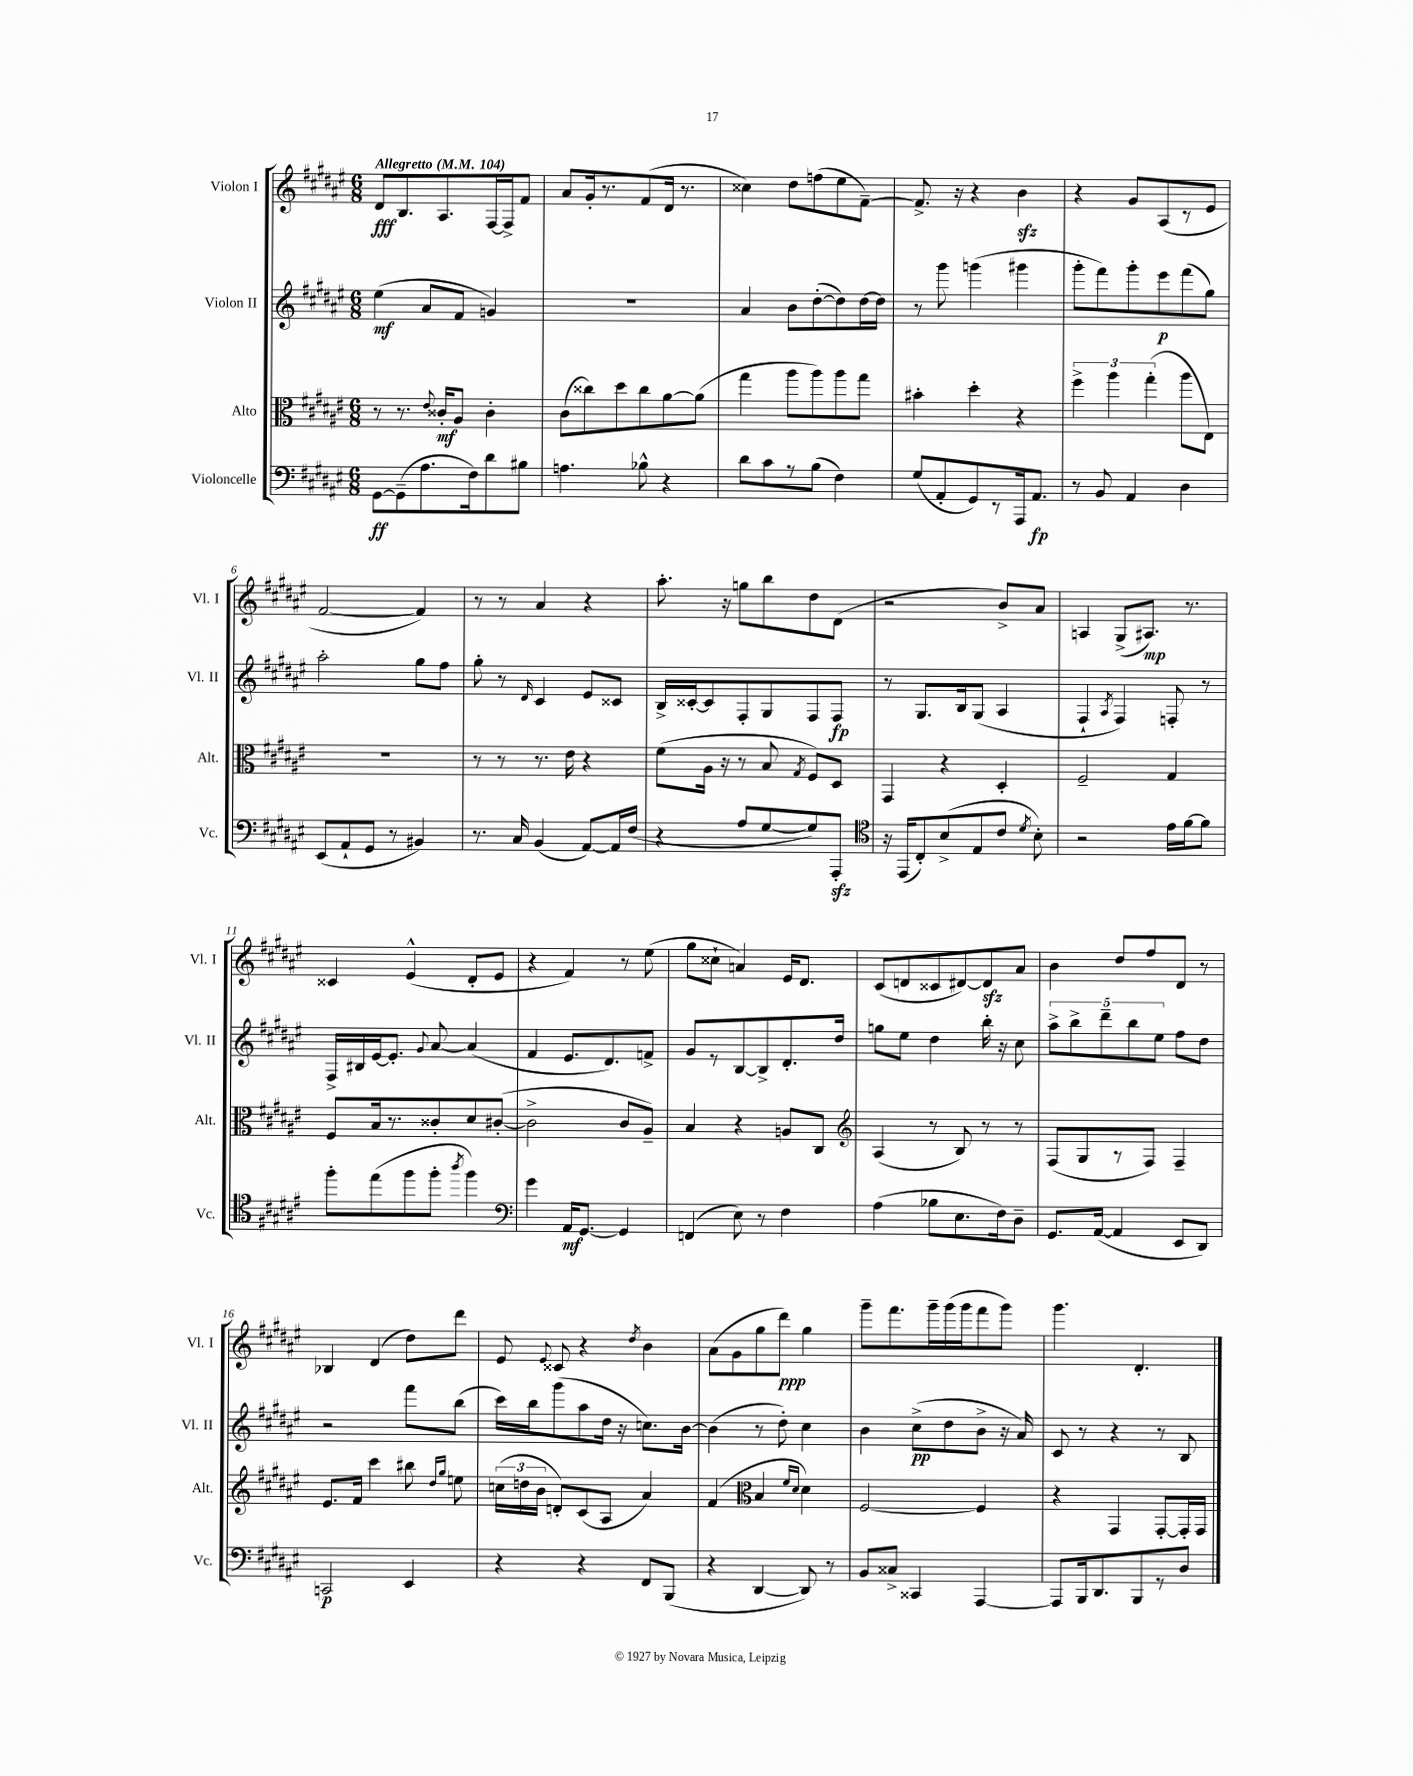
<<
\new StaffGroup <<
\new Staff = "s0" \with { instrumentName = "Violon I" shortInstrumentName = "Vl. I" } {
    \clef treble \key fis \major \numericTimeSignature \time 6/8 \tempo "Allegretto" 4 = 104
    \autoBeamOff dis'8[\fff b8. ais8. fis16~ fis16-> fis'8] |
    ais'8[ gis'16-. r8. fis'8( dis'16] r8. |
    cisis''4) dis''8[ f''8( eis''8 fis'8]~--) |
    fis'8.-> r16 r4 b'4\sfz |
    r4 gis'8[ ais8( r8 eis'8] |
    fis'2~ fis'4) |
    r8 r8 ais'4 r4 |
    ais''8.-. r16 g''8[ b''8 dis''8 dis'8]( |
    r2 b'8[->) ais'8] |
    a4 gis8[->( ais8.]\mp) r8. |
    cisis'4 eis'4-^( dis'8[-. eis'8] |
    r4 fis'4) r8 eis''8( |
    gis''8[ cisis''8]-! a'4) eis'16[ dis'8.] |
    cis'8[( d'8 cisis'8 dis'8~) dis'8\sfz ais'8] |
    b'4 dis''8[ fis''8 dis'8] r8 |
    bes4 dis'4( dis''8[) dis'''8] |
    eis'8 \appoggiatura { eis'8 } cisis'8 r4 \acciaccatura { dis''8 } b'4 |
    ais'8[( gis'8 gis''8 dis'''8]\ppp) gis''4 |
    gis'''8[-- fis'''8. gis'''16-- gis'''16( gis'''16 fis'''8 gis'''8]) |
    gis'''4. dis'4.-. \bar "|." |
}
\new Staff = "s1" \with { instrumentName = "Violon II" shortInstrumentName = "Vl. II" } {
    \clef treble \key fis \major \numericTimeSignature \time 6/8
    \autoBeamOff eis''4\mf( ais'8[ fis'8] g'4) |
    R2. |
    ais'4 b'8[ dis''8~-.( dis''8) dis''16~ dis''16] |
    r8 gis'''8 g'''4( gis'''4 |
    gis'''8[-. fis'''8) gis'''8-. eis'''8\p fis'''8( gis''8]) |
    ais''2-. gis''8[ fis''8] |
    gis''8-. r8 \grace { dis'16 } cis'4 eis'8[ cisis'8] |
    b16[-> cisis'16~-. cisis'8 fis8-. gis8 fis8 fis8]\fp |
    r8 gis8.[ b16 gis8]( ais4 |
    fis4-! \acciaccatura { ais8 } fis4) f8-. r8 |
    fis16[-> bis16 eis'16~ eis'8.]-. \appoggiatura { gis'8 } ais'8~ ais'4( |
    fis'4 eis'8.[ dis'8.) f'8]-> |
    gis'8[ r8 b8~ b8-> dis'8.-. dis''16] |
    g''8[ eis''8] dis''4 b''16-. r16 cis''8 |
    \tuplet 5/4 { ais''8[-> b''8-> dis'''8-- b''8 eis''8] } fis''8[ dis''8] |
    r2 fis'''8[ b''8]( |
    cis'''16[) b''16 gis'''8( ais''8 dis''16] r16 c''8.[) b'16]~ |
    b'4( r8 dis''8-.) cis''4 |
    b'4 cis''8[->\pp( dis''8 b'8]-> r16 ais'16) |
    cis'8 r8 r4 r8 b8 \bar "|." |
}
\new Staff = "s2" \with { instrumentName = "Alto" shortInstrumentName = "Alt." } {
    \clef alto \key fis \major \numericTimeSignature \time 6/8
    \autoBeamOff r8 r8. \appoggiatura { eis'8 } cisis'16[-.\mf ais8] cisis'4-. |
    cis'8[( cisis''8) dis''8 cisis''8 ais'8~ ais'8]( |
    gis''4 ais''8[ ais''8) ais''8 gis''8] |
    bis'4-. dis''4-. r4 |
    \tuplet 3/2 { fis''4-> ais''4 gis''4-.( } ais''8[ eis8]) |
    R2. |
    r8 r8 r8. eis'16 r4 |
    fis'8[( ais16] r16 r8 b8 \acciaccatura { gis8 } fis8[) dis8] |
    gis,4 r4 dis4-. |
    fis2-- gis4 |
    fis8[ b16 r8. cisis'8-. dis'8 cis'8]~-.( |
    cis'2-> cis'8[ ais8]--) |
    b4 r4 a8[ cis8] |
    \clef treble ais4( r8 b8) r8 r8 |
    fis8[( gis8 r8 fis8]) fis4-- |
    eis'8.[ fis'16] cis'''4 bis''8 \grace { dis''16[ gis''16] } e''8 |
    \tuplet 3/2 { c''16[( d''16 b'16] } d'8[-.) cis'8( ais8] ais'4) |
    fis'4( \clef alto b4 \grace { fis'16[ dis'16] } dis'4) |
    fis2~ fis4 |
    r4 gis,4 gis,8[~-. gis,16-. gis,16] \bar "|." |
}
\new Staff = "s3" \with { instrumentName = "Violoncelle" shortInstrumentName = "Vc." } {
    \clef bass \key fis \major \numericTimeSignature \time 6/8
    \autoBeamOff gis,8[~\ff gis,8--( ais8. fis16) dis'8 bis8] |
    a4. bes8-^ r4 |
    dis'8[ cis'8 r8 b8]( fis4) |
    gis8[( ais,8-. gis,8) r8 ais,,16 ais,8.]\fp |
    r8 b,8 ais,4 dis4 |
    eis,8[( ais,8-! gis,8] r8 bis,4) |
    r8. cis16 b,4( ais,8[~) ais,16 fis16]( |
    r4 ais8[ gis8~ gis8) ais,,8]-.\sfz |
    \clef tenor r16 eis,16[( cis8-.) b8->( eis8 cis'8] \acciaccatura { dis'8 } b8-.) |
    r2 eis'16[ fis'16~ fis'8] |
    fis''8[-. eis''8( fis''8 fis''8]-. \acciaccatura { ais''8 } fis''4) |
    \clef bass gis'4 ais,16[\mf gis,8.]~ gis,4 |
    f,4( eis8) r8 fis4 |
    ais4( bes8[ eis8. fis16) dis8]-- |
    gis,8.[ ais,16]~( ais,4 eis,8[ dis,8]) |
    c,2\p eis,4 |
    r4 r4 fis,8[ b,,8]( |
    r4 dis,4~ dis,8) r8 |
    b,8[ cisis8]-> cisis,4 ais,,4~ |
    ais,,8[ b,,16 dis,8. b,,8 r8 dis8] \bar "|." |
}
>>
>>
